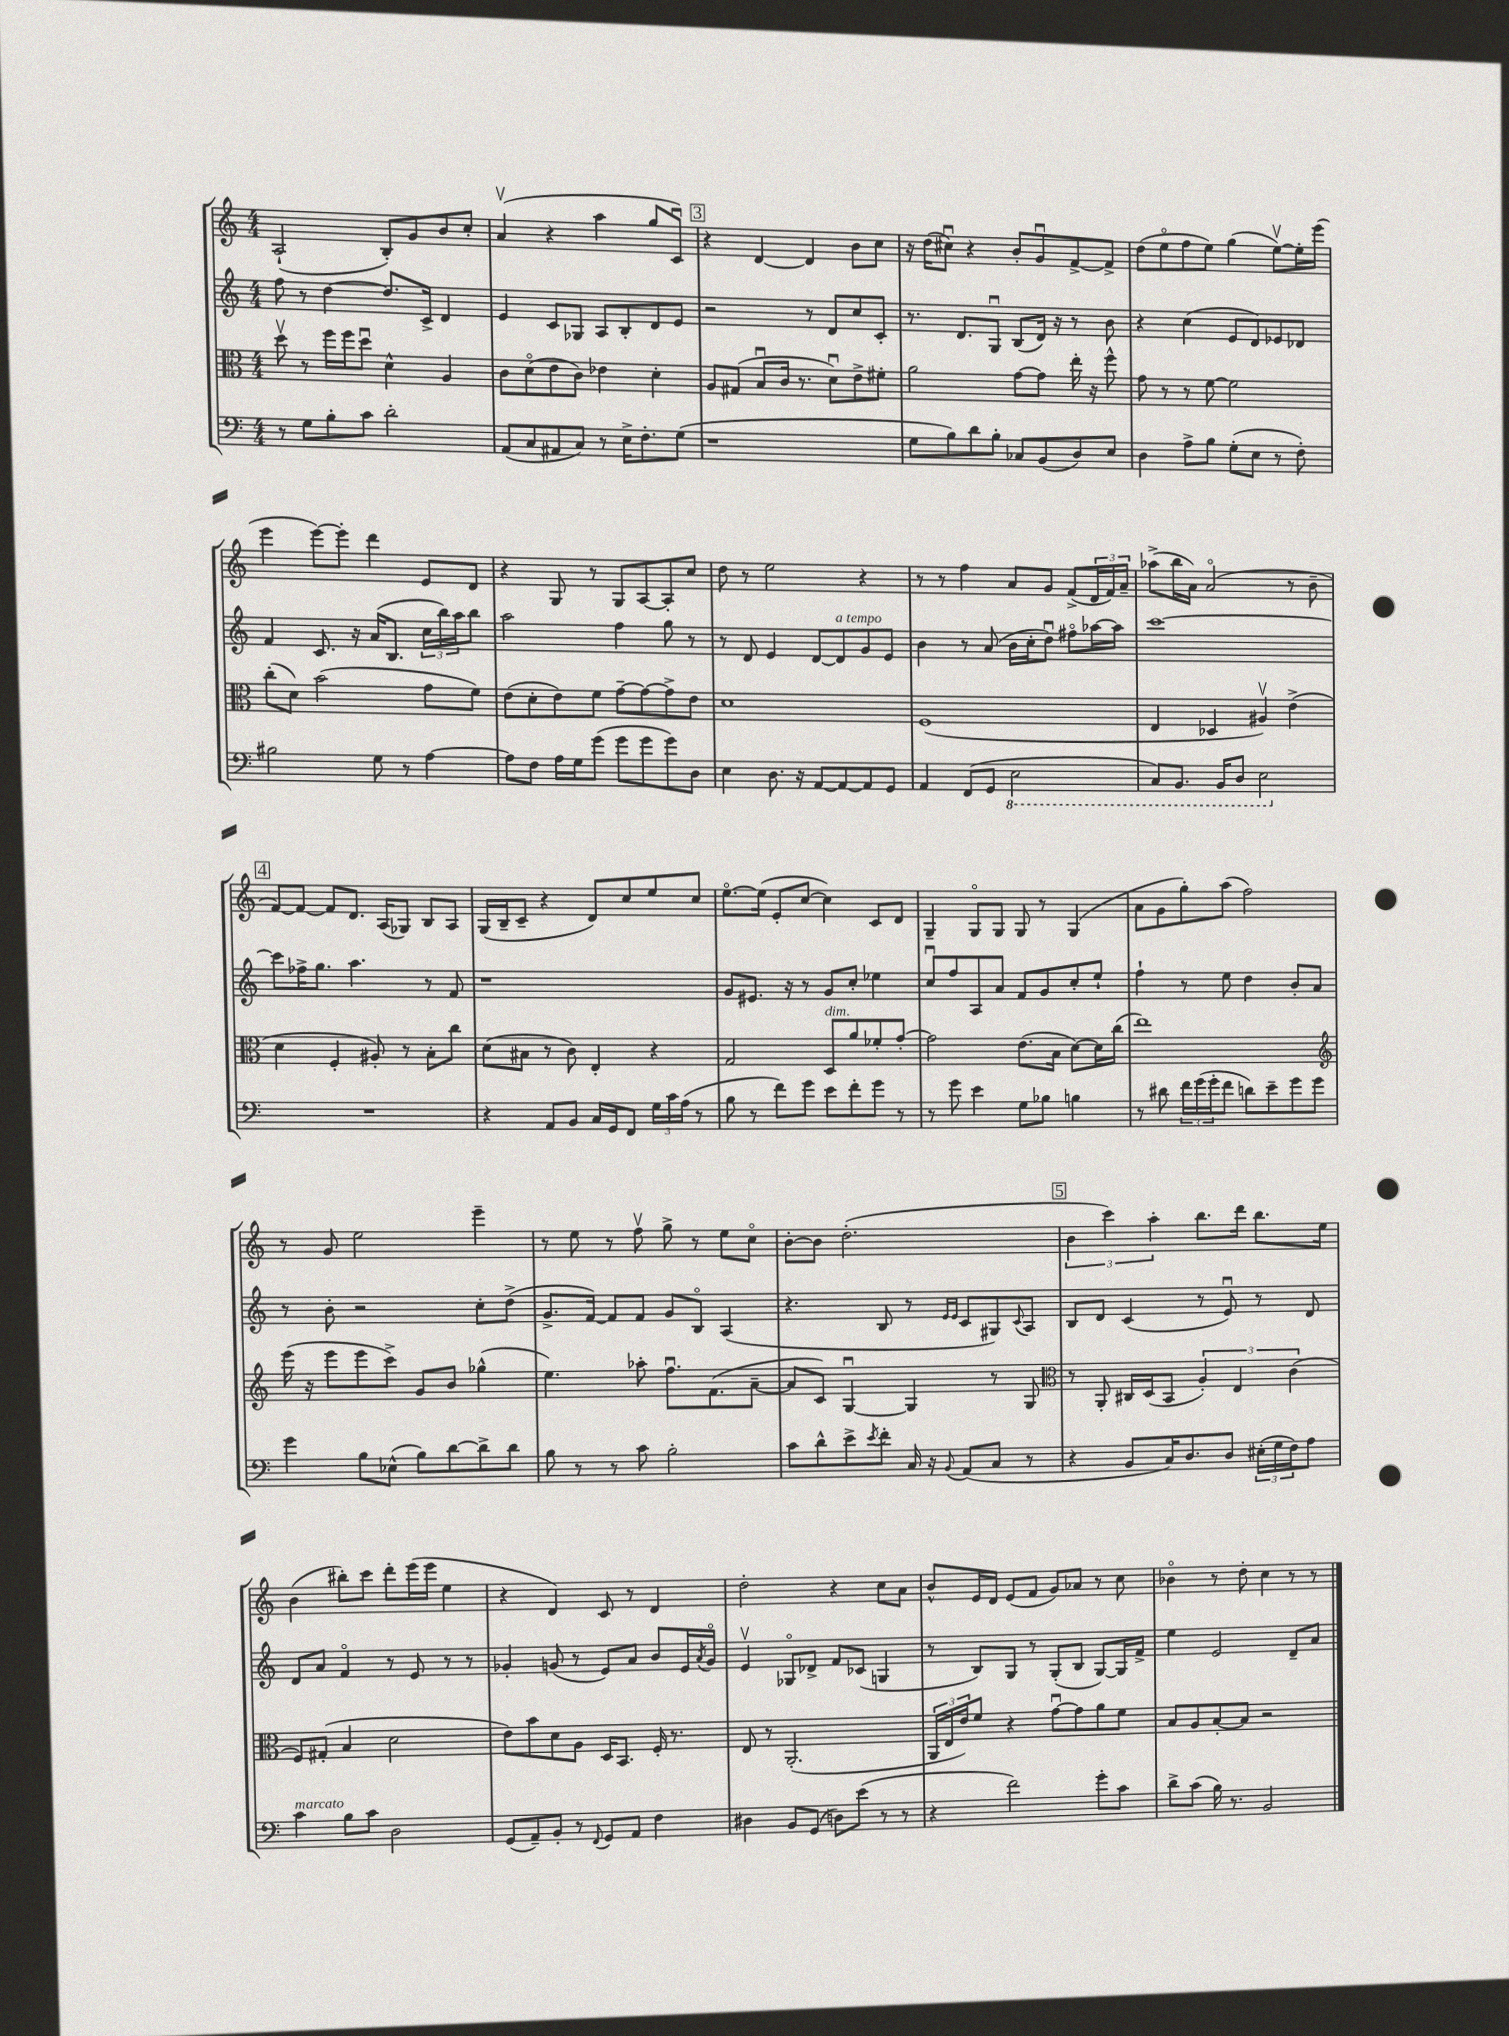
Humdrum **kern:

**kern	**kern	**kern	**kern
*staff4	*staff3	*staff2	*staff1
*clefF4	*clefC3	*clefG2	*clefG2
*k[]	*k[]	*k[]	*k[]
*M4/4	*M4/4	*M4/4	*M4/4
8r	8ddv\	8ff\	(2A`/
8G\L	8r	8r	.
8B'\	16ff\LL	[4dd\	.
.	16ff\J	.	.
8c\J	8ddu\J	.	.
2d'\	4d^^\	8.dd/]L	8B'/L)
.	.	.	8g/
.	.	16c^/Jk	.
.	4A/	4d/	8b/
.	.	.	8cc'/J
=	=	=	=
(8AA/L	8c\L	4e/	(4av/
8C/	(8do\	.	.
8AA#/	8e\	8c/L	4r
8C/J)	8c\J)	8G-/J	.
8r	4e-\	8A/L	4aa\
16E^\LK	.	8B'/	.
8.F'\	.	.	.
.	4d'\	8d/	8gg/L
(8G\J	.	8e/J	8cu/J)
=	=	=	=
1r	8A/L	2r	4r
.	(8G#/J	.	.
.	8Bu/L	.	[4d/
.	16c/Jk	.	.
.	8.r	.	.
.	.	8r	4d/]
.	8du\L)	8d/L	.
.	8e^\	8cc/	8b\L
.	8f#'\J	8c'/J	8cc\J
=	=	=	=
8G\L	2a\	8.r	16r
.	.	.	(16dd\LK
8B\)	.	.	8cc#u\J)
.	.	8.d/L	.
8d\	.	.	4r
8B'\J	.	8Gu/J	.
8C-/L	[8g\L	(8B/L	8b'/L
(8BB/	8g\]J	16d/Jk)	8gu/
.	.	16r	.
8D/)	16ee'\	8r	[8f^/
.	16r	.	.
8E/J	8ff^^\	8b\	8f^/]J
=	=	=	=
4D\	8g\	4r	(8dd\L
.	8r	.	8eeo\
8A^\L	8r	(4cc\	8ff\
8B\J	[8f\	.	8ee\J)
(8G'\L	2f\]	8e/L	(4gg\
8E\J	.	8d/)	.
8r	.	8e-/	[8eev\L)
8F'\)	.	8d-/J	16ee'\]L
.	.	.	(16eee\JJ
=	=	=	=
2B#\	(8cc'\L	4f/	4eee\
.	8d\J)	.	.
.	(2b\	8.c/	[8eee\L)
.	.	.	8eee'\]J
.	.	16r	.
8G\	.	(16a/LK	4ddd\
.	.	8.B/J	.
8r	.	.	.
[4A\	8g\L	24cc\LL	8e/L
.	.	24bb\)	.
.	.	24aa\J	.
.	8f\J)	8bb\J	8d/J
=	=	=	=
8A\]L	(8e\L	2aa\	4r
8F\J	8d'\	.	.
16A\LL	8e\)	.	8G/
16G\J	.	.	.
(8g\J	8f\J	.	8r
8g\L	[8g~\L	4ff\	8G/L
8g\	8g\_	.	[8A/
8g\)	8g^\]	8gg\	8A'/]
8D\J	8e\J	8r	8cc/J
=	=	=	=
4E\	1d	8r	8dd\
.	.	8d/	8r
8.D\	.	4e/	2ee\
16r	.	.	.
[8AA/L	.	[8d/L	.
8AA/_	.	8d/]	.
8AA/]	.	8g/	4r
8GG/J	.	8e/J	.
=	=	=	=
4AA/	(1F	4b\	8r
.	.	.	8r
(8FF/L	.	8r	4ff\
8GG/J	.	(8a/	.
2EE\	.	16b\LL	8a/L
.	.	16cc'\J	.
.	.	8ddu\J)	8g/J
.	.	8ff#o\L	(8f^/L
.	.	[16aa-\L	24d/L
.	.	.	24f/)
.	.	16aa-\]JJ	.
.	.	.	24a~/JJ
=	=	=	=
8CC/L)	4E/	[1ccc	(8aa-^\L
8.BBB/J	.	.	16bb\L
.	.	.	16a\JJ)
.	4D-/	.	(2ao/
16BBB/LK	.	.	.
8DD/J	.	.	.
2EE\	4A#v/)	.	.
.	(4e^\	.	8r
.	.	.	8b~\
=	=	=	=
1r	4d\	8ccc\]L	[8f/L)
.	.	16ff-^\K	8f/_J
.	.	8.gg\J	.
.	4F'/	.	8f/]L
.	.	4.aa\	8.d/J
.	8A#'/)	.	.
.	.	.	(16A/LK
.	8r	.	8G-/J)
.	8B'\L	8r	8B/L
.	8cc\J	8f/	8A/J
=	=	=	=
4r	(8d\L	1r	(16G/LL
.	.	.	16B~/J
.	8B#\J	.	8c~/J
8AA/L	8r	.	4r
8BB/J	8c\)	.	.
16C/LL	4E'/	.	8d/L)
16GG/J	.	.	.
8FF/J	.	.	8cc/
24G\LL	4r	.	8ee/
24c\	.	.	.
(24A\JJ	.	.	.
8r	.	.	8cc/J
=	=	=	=
8B\	2G/	8g/L	[8.eeo\L
8r	.	8.e#/J	.
.	.	.	(16ee\]Jk
8f\L)	.	.	8e'/L
.	.	16r	.
8g\J	.	8r	[8cc/J
8e\L	8D/L	8g/L	4cc\])
8f'\	8a/	8cc'/J	.
8g\J	8f-'/	4ee-\	8c/L
8r	[8g'/J	.	8d/J
=	=	=	=
8r	2g\]	8ccu/L	4G~/
8g\	.	8ff/	.
4e\	.	8A/	8Go/L
.	.	8a/J	8G/J
8G\L	(8.e\L	8f/L	8G/
8B-\J	.	8g/	8r
.	16B\Jk	.	.
4B\	[8d\L)	8cc'/	(4G/
.	16d\]L	8ee`/J	.
.	(16cc\JJ	.	.
=	=	=	=
8r	1ee)	4ff`\	8a\L
8d#\	.	.	8g\
24f\LL	.	8r	8gg'\)
(24g\	.	.	.
24g'\J	.	.	.
8f\J	.	8ee\	(8aa\J
8d\L)	.	4dd\	2ff\)
8e~\	.	.	.
8g\	.	8b'/L	.
8g\J	.	8a/J	.
=	=	=	=
*	*clefG2	*	*
4g\	(16eee\	8r	8r
.	16r	.	.
.	8eee\L	8b'\	8g/
8B\L	8eee\	2r	2ee\
(8E-^^\J	8ccc^\J)	.	.
8B\L)	8g/L	.	.
[8d\	8b/J	.	.
8d^\]	(4gg-^^\	8cc'\L	4eee~\
8d\J	.	(8dd^\J	.
=	=	=	=
8B\	4.ee\)	8.g^/L	8r
8r	.	.	8ee\
.	.	[16f/Jk)	.
8r	.	8f/]L	8r
8c\	8aa-'\	8f/J	8ffv\
2B'\	8.ffu\L	8g/L	8gg^\
.	.	8Bo/J	8r
.	(8.f\	.	.
.	.	(4A/	8ee\L
.	[8a~\J	.	8cco\J
=	=	=	=
8c\L	8a/]L	4.r	[8b'\L
8d^^\	8c/J)	.	8b\]J
8e^\	[4Gu/	.	(2.dd'\
8qe/	.	.	.
8f'\J	.	8B/	.
16C/	4G/]	8r	.
16r	.	.	.
.	.	16qqe/LL	.
8qqBB/	.	16qqe/JJ	.
(8AA/L	.	8c/L	.
8C/J	8r	8G#/)	.
.	.	8qqc/	.
8r	8G/	8A/J	.
=	=	=	=
*	*clefC3	*	*
4r	8r	8B/L	6b\
.	8AA'/	8d/J	.
.	.	.	6ccc\)
8BB/L	16C#/LL	(4c/	.
.	(16D/J	.	.
.	.	.	6aa'\
16C/K)	8BB/J	.	.
8.D/	.	.	.
.	6A'/)	8r	8.bb\L
8D/J	.	8eu/)	.
.	6E/	.	.
.	.	.	16ddd\Jk
(24E#'\LL	.	8r	8.bb\L
24G\	.	.	.
24F\J)	(6c\	.	.
8A\J	.	8d/	.
.	.	.	16ee\Jk
=	=	=	=
4c\	8F/L)	8d/L	(4b\
.	(8G#'/J	8a/J	.
8B\L	4B/	4fo/	8bb#'\L)
8c\J	.	.	8ccc\J
2D\	2d\	8r	8ddd'\L
.	.	8e/	(16eee\L
.	.	.	16eee\JJ
.	.	8r	4ee\
.	.	8r	.
=	=	=	=
(8GG/L	8e\L)	4g-'/	4r
8AA~/)	8b\	.	.
8BB'/J	8d\	(8g/	4d/)
8r	8A\J	8r	.
8qqFF/	.	.	.
8GG/L	16D/LK	8e/L)	8c/
.	8.BB/J	.	.
8AA/J	.	8a/J	8r
4F\	16F'/	8b/L	4d/
.	8.r	.	.
.	.	16e/L	.
.	.	8qa/	.
.	.	16go/JJ	.
=	=	=	=
4D#\	8E/	4ev/	2dd'\
.	8r	.	.
8BB/L	(2.AA'/	8G-o/L	.
(8GG/J	.	8d-^/J	.
8D\L)	.	8f/L	4r
(8e\J	.	(8c-/J	.
8r	.	4G/	8cc\L
8r	.	.	8a\J
=	=	=	=
4r	24AA/LL	8r	8b^^/L
.	24E/	.	.
.	24e/J)	.	.
.	8f/J	8B/L)	16e/L
.	.	.	16d/JJ
2f\)	4r	8G/J	(8e/L
.	.	8r	8f/J
.	[8gu\L	(8G'/L	8g/L)
.	8g\]	8B/J	8a-/J
8g'\L	8a\	[8G/L)	8r
8c\J	8f\J	16G/]L	8cc\
.	.	16f^/JJ	.
=	=	=	=
8d^\L	8B/L	4ee\	4b-o\
(8c\J	8A/	.	.
16B\)	[8B'/	2e/	8r
8.r	.	.	.
.	8B/]J	.	8dd'\
2BB/	2r	.	4cc\
.	.	8d~/L	8r
.	.	8a/J	8r
==	==	==	==
*-	*-	*-	*-
